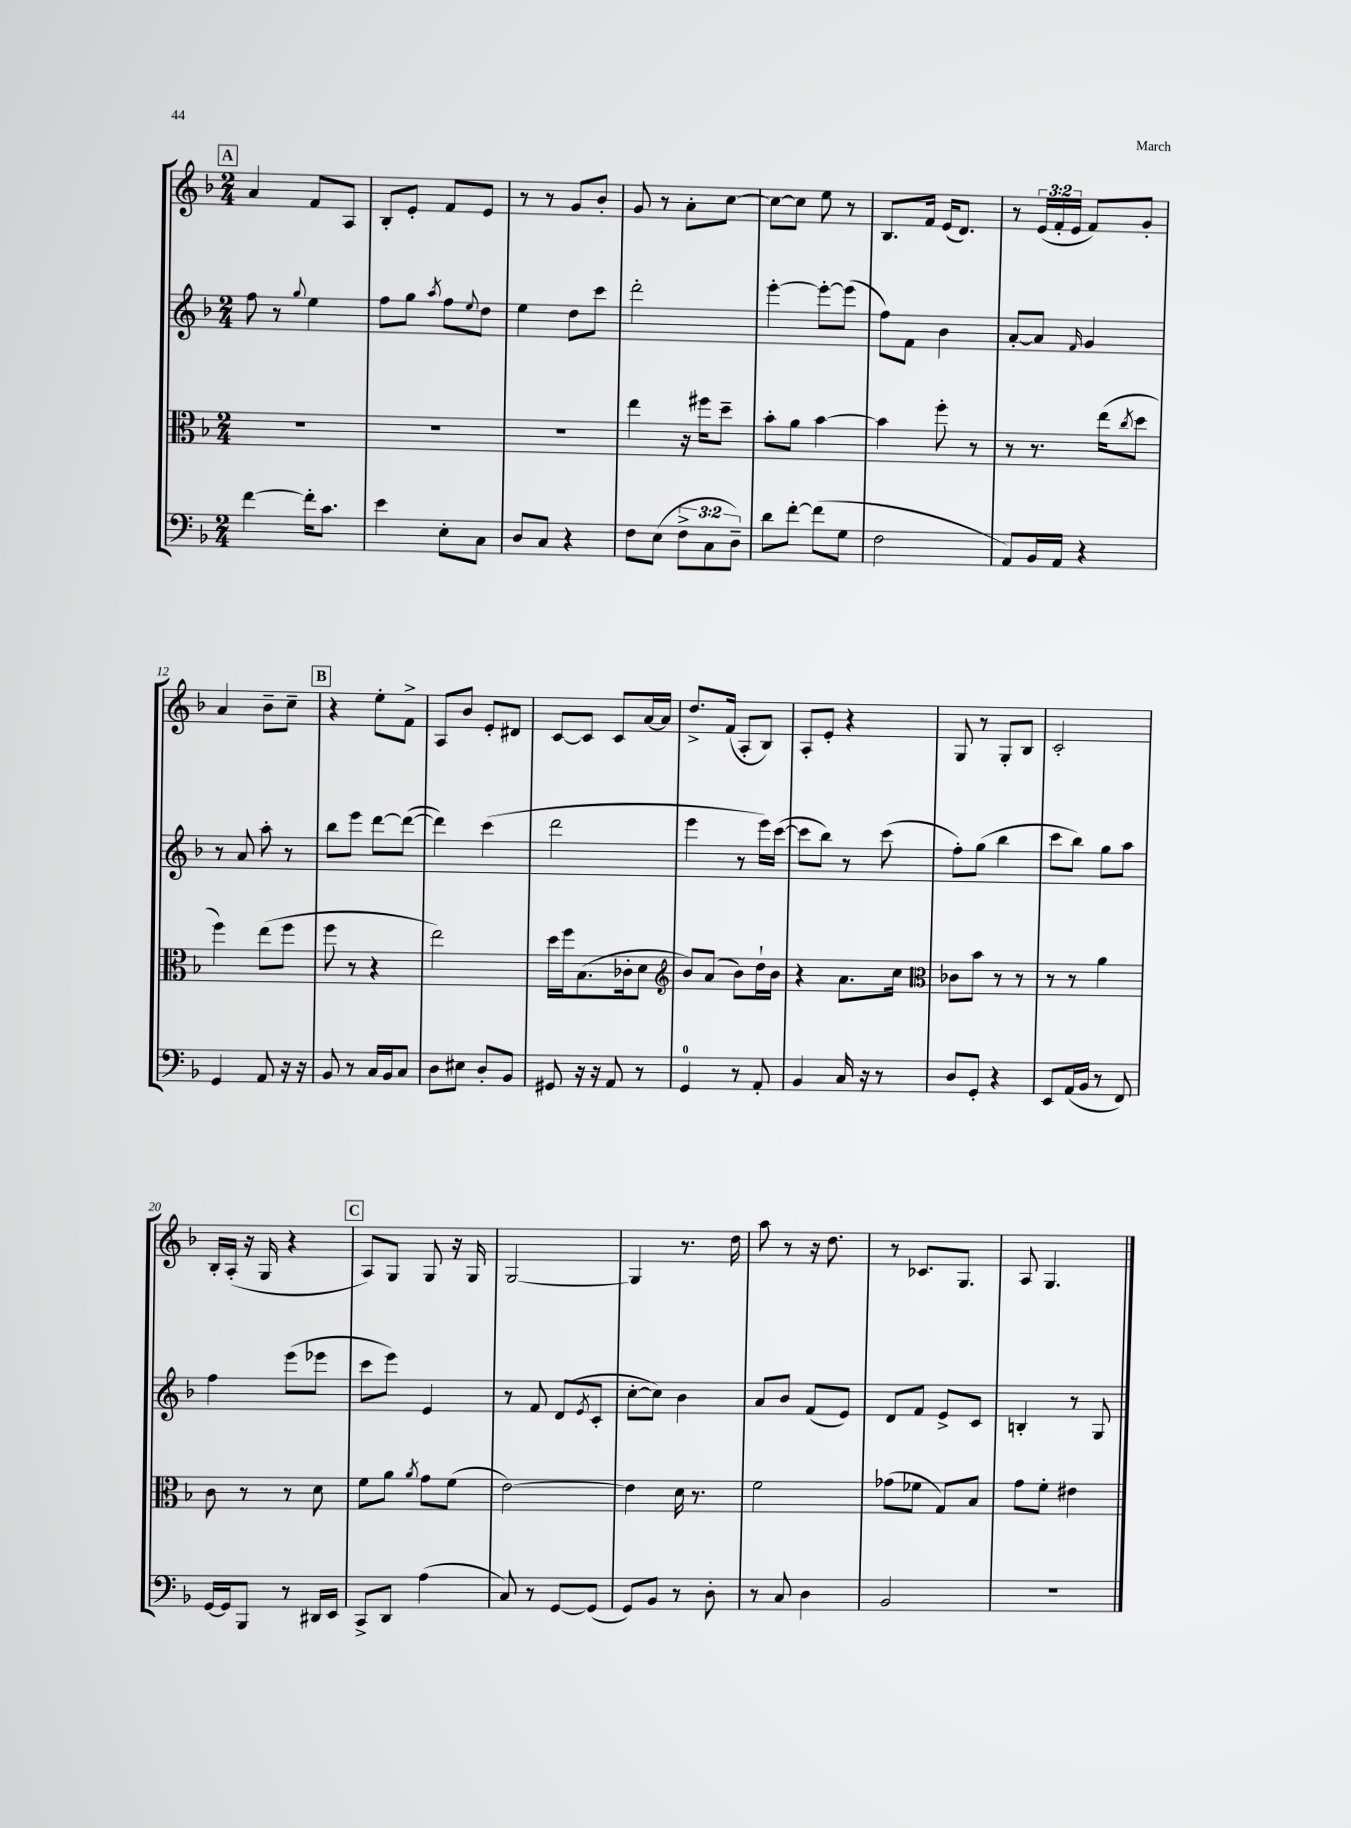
<<
\new StaffGroup <<
\new Staff = "s0" {
    \clef treble \key f \major \numericTimeSignature \time 2/4 \override Staff.TupletNumber.text = #tuplet-number::calc-fraction-text
    \mark \markup { \box "A" } a'4 f'8 a8 |
    bes8-. e'8-. f'8 e'8 |
    r8 r8 g'8 bes'8-. |
    g'8 r8 a'8-. c''8~ |
    c''8~ c''8 e''8 r8 |
    bes8. f'16 e'16( d'8.) |
    r8 \tuplet 3/2 { e'16( f'16-. e'16 } f'8) g'8-. |
    a'4 bes'8-- c''8-- |
    \mark \markup { \box "B" } r4 e''8-. f'8-> |
    a8 bes'8 e'8-. dis'8 |
    c'8~ c'8 c'8 a'16~ a'16 |
    d''8.-> f'16( a8-. bes8) |
    a8-. e'8-. r4 |
    g8 r8 g8-. bes8 |
    c'2-. |
    bes16-. a16-.( r16 g16 r4 |
    \mark \markup { \box "C" } a8) g8 g8 r16 g16 |
    g2~ |
    g4 r8. d''16 |
    a''8 r8 r16 d''8. |
    r8 ces'8. g8. |
    a8 g4. \bar "|." |
}
\new Staff = "s1" {
    \clef treble \key f \major \numericTimeSignature \time 2/4
    \mark \markup { \box "A" } f''8 r8 \appoggiatura { g''8 } e''4 |
    f''8 g''8 \acciaccatura { a''8 } f''8 \appoggiatura { e''8 } d''8 |
    e''4 d''8 c'''8 |
    d'''2-. |
    e'''4~-. e'''8~-. e'''8( |
    f''8) f'8 bes'4 |
    a'8~-. a'8 \grace { f'16 } g'4 |
    r8 a'8 a''8-. r8 |
    \mark \markup { \box "B" } bes''8 e'''8 d'''8~ d'''8~( |
    d'''4) c'''4( |
    d'''2 |
    e'''4 r8 e'''16) c'''16~( |
    c'''8 bes''8) r8 c'''8( |
    f''8-.) g''8( bes''4 |
    c'''8 bes''8) g''8 a''8 |
    f''4 e'''8( ees'''8 |
    \mark \markup { \box "C" } c'''8 e'''8) e'4 |
    r8 f'8 d'8( \acciaccatura { e'8 } c'8-. |
    c''8~-. c''8) bes'4 |
    a'8 bes'8 f'8( e'8) |
    d'8 f'8 e'8-> c'8 |
    b4-. r8 g8 \bar "|." |
}
\new Staff = "s2" {
    \clef alto \key f \major \numericTimeSignature \time 2/4
    \mark \markup { \box "A" } R2 |
    R2 |
    R2 |
    e''4 r16 fis''16 d''8-- |
    bes'8-. a'8 bes'4~ |
    bes'4 f''8-. r8 |
    r8 r8. e''16( \acciaccatura { c''8 } d''8 |
    f''4) e''8( f''8 |
    \mark \markup { \box "B" } f''8 r8 r4 |
    e''2) |
    d''16 f''16 bes8.( ces'16-. d'8 |
    \clef treble bes'8) a'8( bes'8) d''16-! bes'16 |
    r4 a'8. c''16 |
    \clef alto ces'8 bes'8 r8 r8 |
    r8 r8 a'4 |
    c'8 r8 r8 d'8 |
    \mark \markup { \box "C" } f'8 a'8 \acciaccatura { a'8 } g'8 f'8( |
    e'2~) |
    e'4 d'16 r8. |
    f'2 |
    ges'8( fes'8 g8) bes8 |
    g'8 f'8-. eis'4 \bar "|." |
}
\new Staff = "s3" {
    \clef bass \key f \major \numericTimeSignature \time 2/4 \override Staff.TupletNumber.text = #tuplet-number::calc-fraction-text
    \mark \markup { \box "A" } f'4~ f'16-. c'8. |
    e'4 e8-. c8 |
    d8 c8 r4 |
    f8 e8( \tuplet 3/2 { f8-> c8 d8--) } |
    d'8 f'8~-. f'8( g8 |
    f2 |
    a,8) bes,16 a,16 r4 |
    g,4 a,8 r16 r16 |
    \mark \markup { \box "B" } bes,8 r8 c16 bes,16 c8 |
    d8 eis8 d8-. bes,8 |
    gis,8 r16 r16 a,8 r8 |
    g,4-0 r8 a,8-. |
    bes,4 c16 r16 r8 |
    d8 g,8-. r4 |
    e,8 a,16( bes,16 r8 f,8) |
    g,16~ g,16 bes,,8 r8 dis,16 e,16 |
    \mark \markup { \box "C" } c,8-> d,8 a4( |
    c8) r8 g,8~ g,8( |
    g,8) bes,8 r8 d8-. |
    r8 c8 d4 |
    bes,2 |
    R2 \bar "|." |
}
>>
>>
\layout { \context { \Score currentBarNumber = #5 } }
